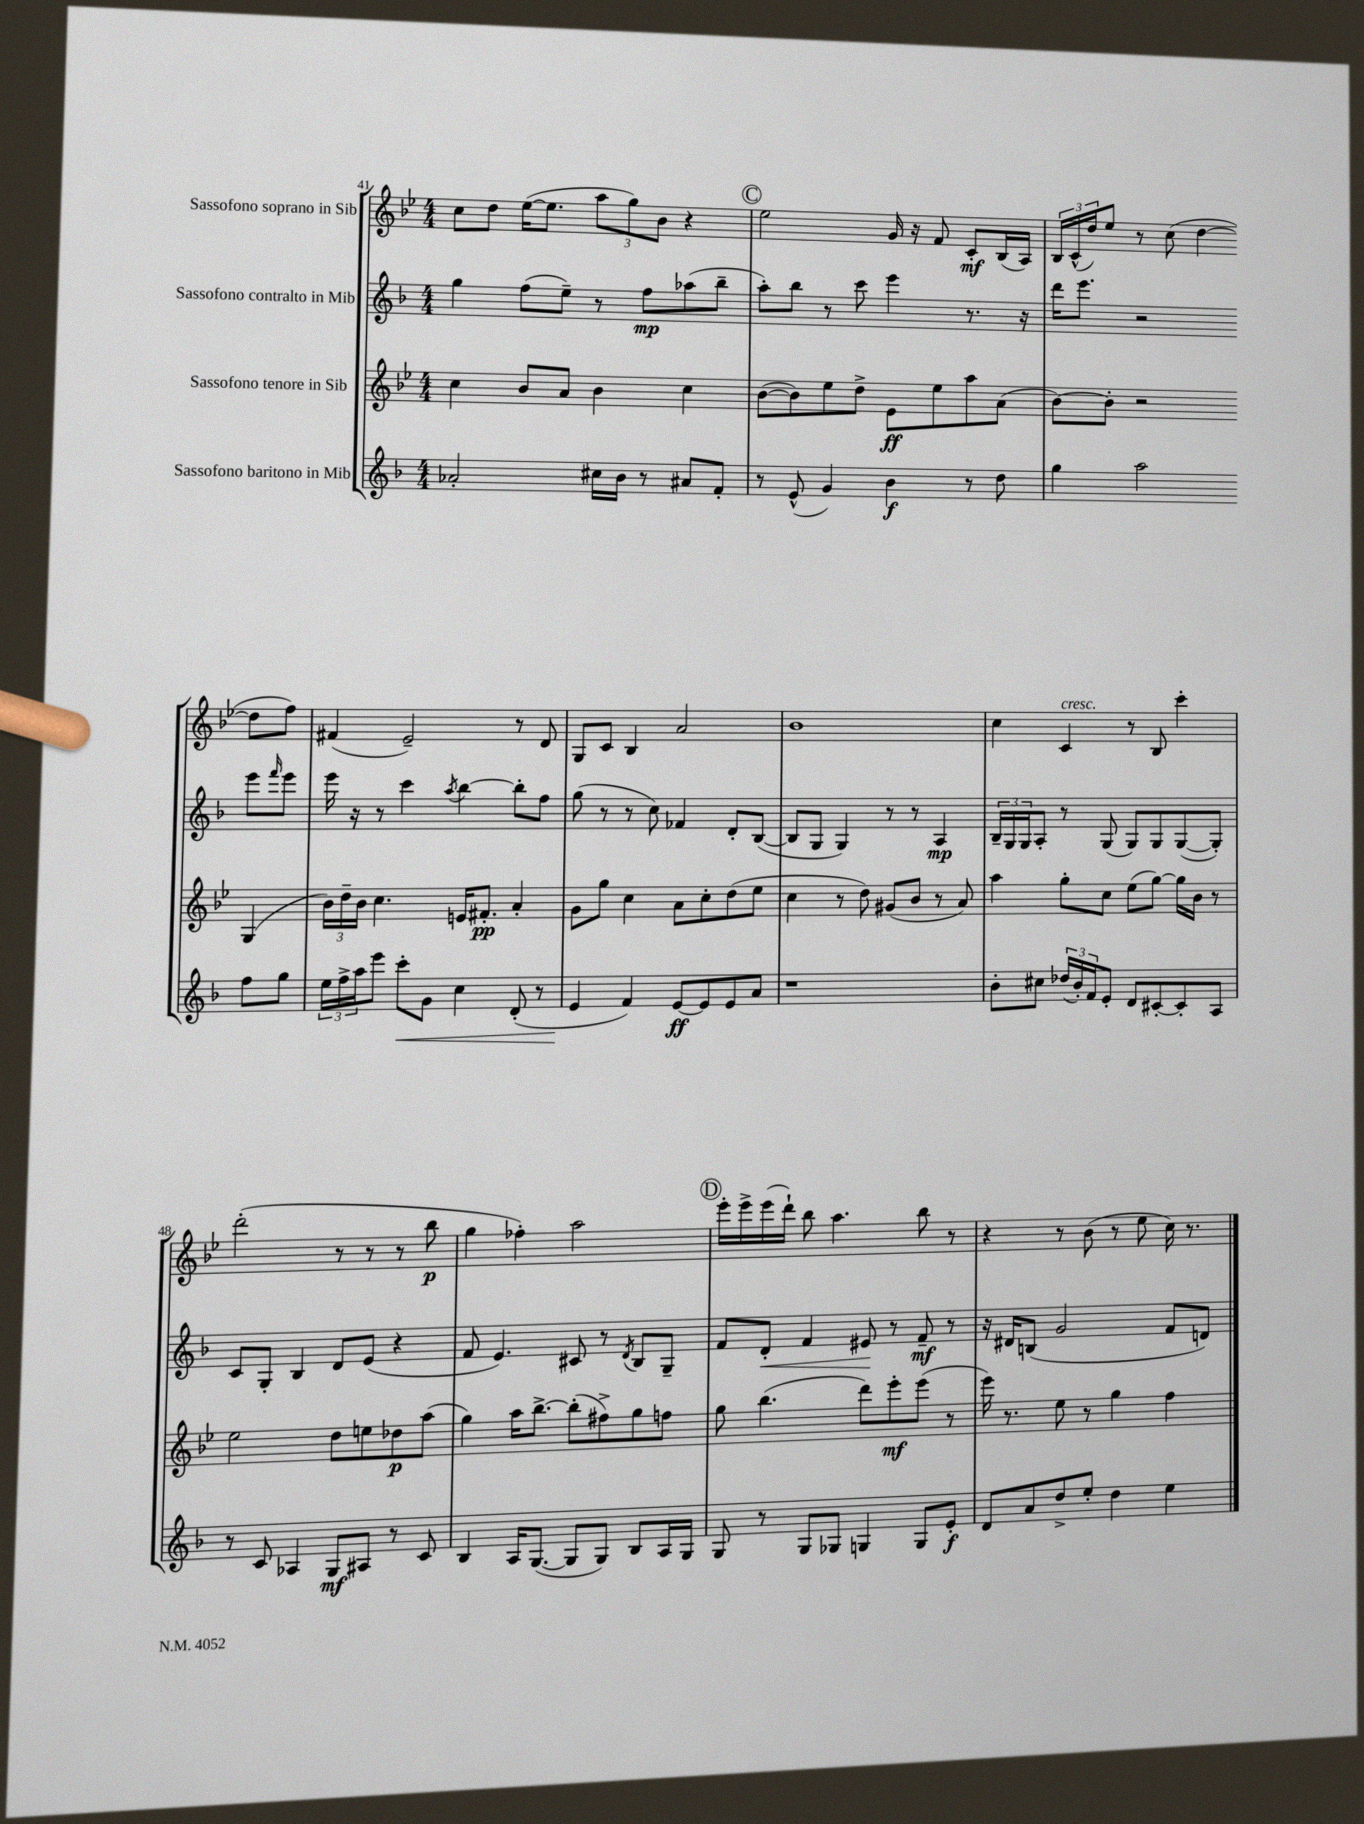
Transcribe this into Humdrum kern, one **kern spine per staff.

**kern	**dynam	**kern	**dynam	**kern	**dynam	**kern	**dynam
*part4	*part4	*part3	*part3	*part2	*part2	*part1	*part1
*staff4	*staff4	*staff3	*staff3	*staff2	*staff2	*staff1	*staff1
*I"Sassofono baritono in Mib	*	*I"Sassofono tenore in Sib	*	*I"Sassofono contralto in Mib	*	*I"Sassofono soprano in Sib	*
*clefG2	*	*clefG2	*	*clefG2	*	*clefG2	*
*k[b-]	*	*k[b-e-]	*	*k[b-]	*	*k[b-e-]	*
*M4/4	*	*M4/4	*	*M4/4	*	*M4/4	*
=41	=41	=41	=41	=41	=41	=41	=41
2a-X'/	.	4cc\	.	4gg\	.	8cc\L	.
.	.	.	.	.	.	8dd\J	.
.	.	8b-/L	.	(8ff\L	.	([16ee-\KL	.
.	.	.	.	.	.	8.ee-\J]	.
.	.	8a/J	.	8ee~\J)	.	.	.
16cc#X\LL	.	4b-\	.	8r	.	12aa\L	.
16b-\JJ	.	.	.	.	.	.	.
.	.	.	.	.	.	12gg\)	.
8r	.	.	.	8ff\L	mp	.	.
.	.	.	.	.	.	12b-\J	.
8a#X/L	.	4cc\	.	(8aa-X\	.	4r	.
8f'/J	.	.	.	8bb-~\J	.	.	.
!!LO:REH:place=s1:t=C
=42	=42	=42	=42	=42	=42	=42	=42
8r	.	([8b-\L	.	8aa'\L)	.	2ee-\	.
(8e^^/	.	8b-\])	.	8bb-\J	.	.	.
4g/)	.	8ee-\	.	8r	.	.	.
.	.	8dd^\J	.	8ccc\	.	.	.
4b-\	f	8e-\L	ff	4eee\	.	16g/	.
.	.	.	.	.	.	16r	.
.	.	8ee-\	.	.	.	8f/	.
8r	.	8aa\	.	8.r	.	8c'/L	mf
8dd\	.	(8a\J	.	.	.	(16B-/L	.
.	.	.	.	16r	.	16A/JJ)	.
=43	=43	=43	=43	=43	=43	=43	=43
4gg\	.	[8b-\L)	.	16ddd\KL	.	24B-/LL	.
.	.	.	.	.	.	(24c^^/	.
.	.	.	.	8.eee\J	.	.	.
.	.	.	.	.	.	24dd/J)	.
.	.	8b-'\J]	.	.	.	8ee-/J	.
2aa\	.	2r	.	2r	.	8r	.
.	.	.	.	.	.	(8cc\	.
.	.	.	.	.	.	[4dd\	.
8ff\L	.	(4G/	.	8eee\L	.	8dd\L]	.
.	.	.	.	16qqfff/	.	.	.
8gg\J	.	.	.	8eee\J	.	8ff\J)	.
!!LO:LB:g=z
=44	=44	=44	=44	=44	=44	=44	=44
24ee\LL	.	24b-\LL)	.	16eee\	.	(4f#X/	.
24ff^\	.	24dd~\	.	.	.	.	.
.	.	.	.	16r	.	.	.
24aa\J	.	24b-\JJ	.	.	.	.	.
8eee\J	.	4.cc\	.	8r	.	.	.
!	!LO:HP:b	!	!	!	!	!	!
8ccc'\L	<	.	.	4ccc\	.	2e-~/)	.
8g\J	.	.	.	.	.	.	.
.	.	.	.	8qaa/	.	.	.
4cc\	.	16en/KL	.	[4bb-\	.	.	.
.	.	8.f#X'/J	pp	.	.	.	.
(8d'/	.	4a'/	.	8bb-'\L]	.	8r	.
8r	.	.	.	8ff\J	.	8d/	.
=45	=45	=45	=45	=45	=45	=45	=45
4e/	.	8g\L	.	(8gg\	.	8G/L	.
.	.	8gg\J	.	8r	.	8c/J	.
4f/)	[	4cc\	.	8r	.	4B-/	.
.	.	.	.	8cc\)	.	.	.
[8e/L	ff	8a\L	.	4f-X/	.	2a/	.
8e/]	.	8cc'\	.	.	.	.	.
8e/	.	(8dd\	.	8d'/L	.	.	.
8a/J	.	8ee-\J	.	([8B-/J	.	.	.
=46	=46	=46	=46	=46	=46	=46	=46
1r	.	4cc\	.	8B-/L]	.	1b-	.
.	.	.	.	8G/J	.	.	.
.	.	8r	.	4G/)	.	.	.
.	.	8dd\)	.	.	.	.	.
.	.	(8g#X/L	.	8r	.	.	.
.	.	8b-/J	.	8r	.	.	.
.	.	8r	.	4A/	mp	.	.
.	.	8a/)	.	.	.	.	.
=47	=47	=47	=47	=47	=47	=47	=47
8b-'\L	.	4aa\	.	24B-~/LL	.	4cc\	.
.	.	.	.	24G/	.	.	.
.	.	.	.	24G/J	.	.	.
8cc#X\J	.	.	.	8A'/J	.	.	.
!	!	!	!	!	!	!LO:TX:a:i:t=cresc.	!
(24dd-X/LL	.	8gg'\L	.	8r	.	4c/	.
24b-'/)	.	.	.	.	.	.	.
24f/J	.	.	.	.	.	.	.
8e'/J	.	8cc\J	.	(8G/	.	.	.
8d/L	.	(8ee-\L	.	8G/L)	.	8r	.
[8c#X'/	.	[8gg\J)	.	8G/	.	8B-/	.
8c#'/]	.	16gg\LL]	.	([8G/	.	4ccc'\	.
.	.	16b-\JJ	.	.	.	.	.
8A/J	.	8r	.	8G'/J])	.	.	.
!!LO:LB:g=z
=48	=48	=48	=48	=48	=48	=48	=48
8r	.	2ee-\	.	8c/L	.	(2ddd'\	.
8c/	.	.	.	8G'/J	.	.	.
4A-X/	.	.	.	4B-/	.	.	.
8G/L	mf	8dd\L	.	8d/L	.	8r	.
8A#X/J	.	8een\	.	(8e/J	.	8r	.
8r	.	8dd-X\	p	4r	.	8r	.
8c/	.	(8aa\J	.	.	.	8bb-\	p
=49	=49	=49	=49	=49	=49	=49	=49
4B-/	.	4gg\)	.	8f/	.	4gg\	.
.	.	.	.	4.e/)	.	.	.
16A/KL	.	16aa\KL	.	.	.	4ff-X'\)	.
([8.G/J	.	[8.bb-^\J	.	.	.	.	.
8G/L]	.	(8bb-'\L]	.	8c#X/	.	2aa\	.
8G/J)	.	8ff#X^\)	.	8r	.	.	.
.	.	.	.	8qd/	.	.	.
8B-/L	.	8gg\	.	8B-/L	.	.	.
16A/L	.	8ffn\J	.	8G~/J	.	.	.
16G/JJ	.	.	.	.	.	.	.
!!LO:REH:place=s1:t=D
=50	=50	=50	=50	=50	=50	=50	=50
8G/	.	8gg\	.	8f/L	.	16eee-'\LL	.
.	.	.	.	.	.	16eee-^\	.
!	!	!	!	!	!LO:HP:b	!	!
8r	.	(4.bb-\	.	8d'/J	<	(16eee-\	.
.	.	.	.	.	.	16ddd`\JJ)	.
8G/L	.	.	.	4f/	.	8bb-\	.
8G-X/J	.	.	.	.	.	4.aa\	.
4Gn/	.	8ddd\L)	.	8e#X/	.	.	.
.	.	8eee-'\	mf	8r	[	.	.
8G/L	.	(8eee-\J	.	8f~/	mf	8bb-\	.
8e'/J	f	8r	.	8r	.	8r	.
=51	=51	=51	=51	=51	=51	=51	=51
8d/L	.	16eee-\)	.	16r	.	4r	.
.	.	8.r	.	16d#X/KL	.	.	.
8a/	.	.	.	(8Bn/J	.	.	.
8dd^/	.	8ee-\	.	2g/	.	8r	.
8ee'/J	.	8r	.	.	.	(8b-\	.
4dd\	.	4gg\	.	.	.	8r	.
.	.	.	.	.	.	8ee-\	.
4ee\	.	4ff\	.	8f/L	.	16cc\)	.
.	.	.	.	.	.	8.r	.
.	.	.	.	8dn/J)	.	.	.
==	==	==	==	==	==	==	==
*-	*-	*-	*-	*-	*-	*-	*-
